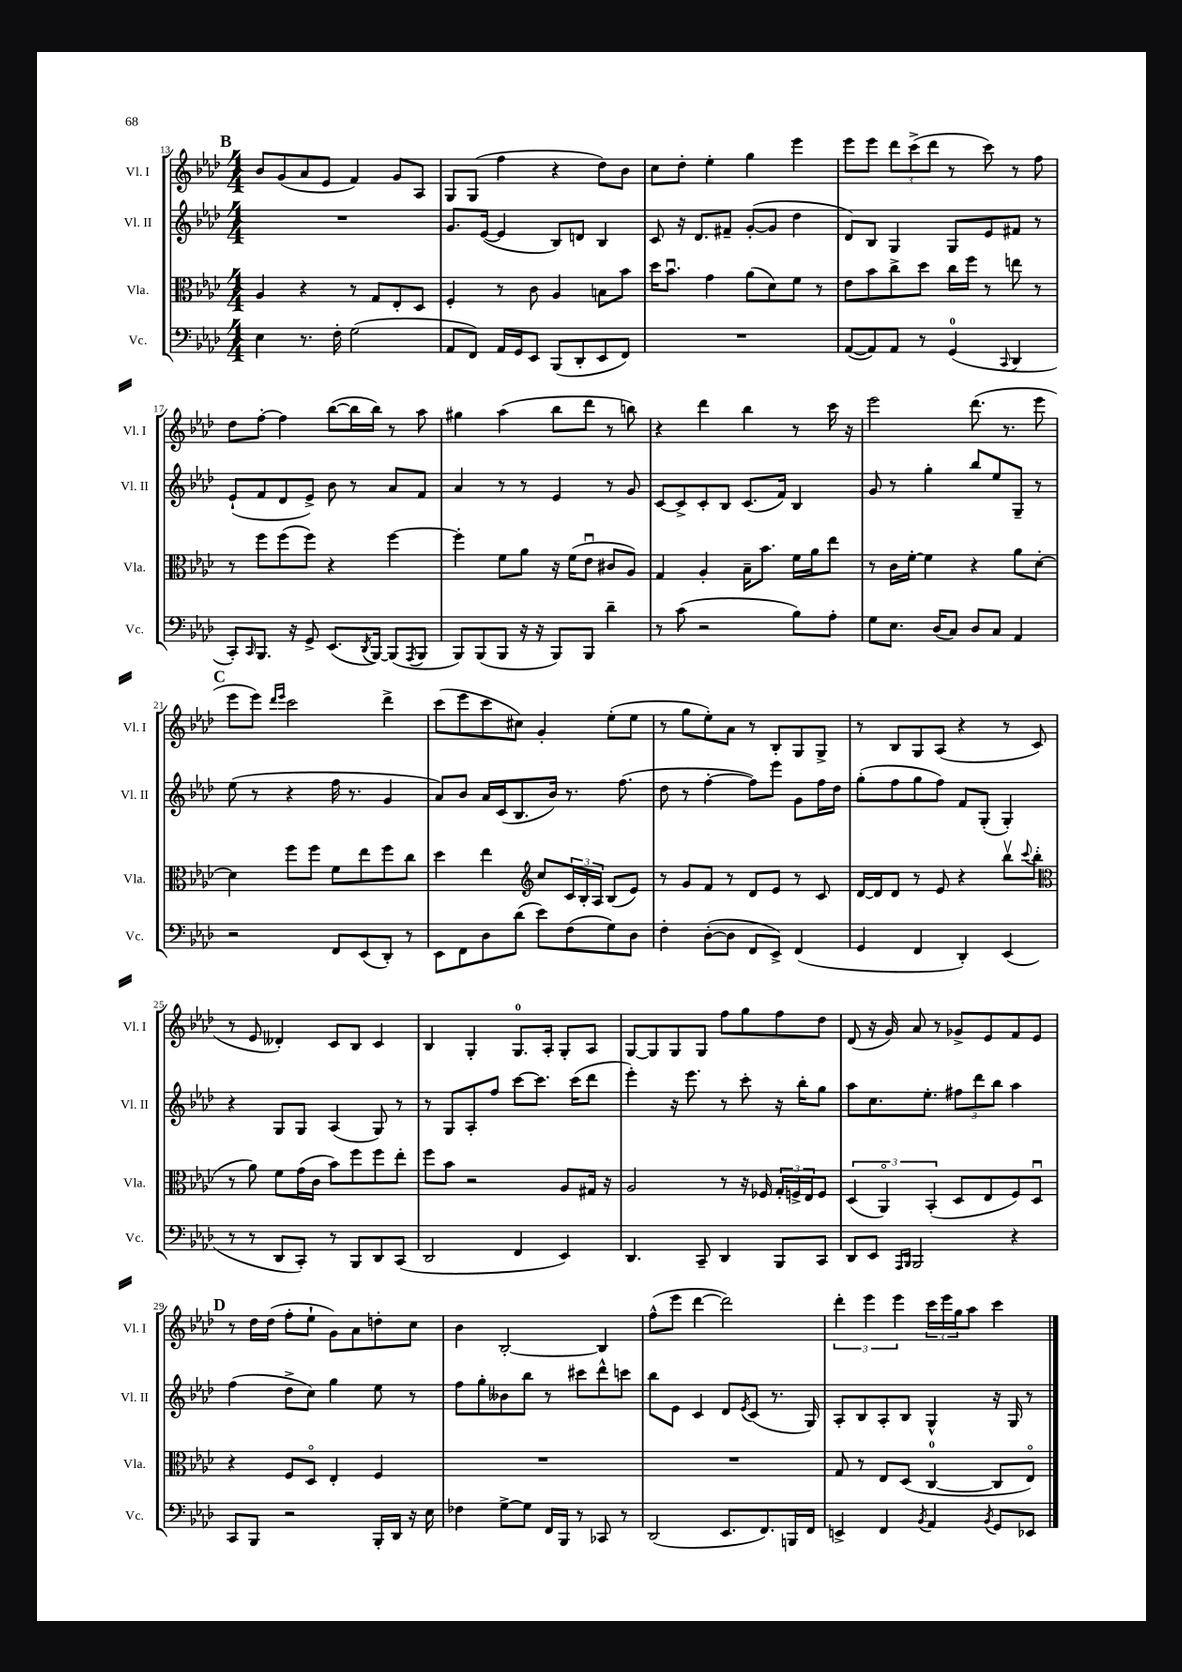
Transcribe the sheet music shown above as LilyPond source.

<<
\new StaffGroup <<
\new Staff = "s0" \with { instrumentName = "Vl. I" shortInstrumentName = "Vl. I" } {
    \clef treble \key aes \major \numericTimeSignature \time 4/4
    \mark \markup { \bold "B" } bes'8 g'8( aes'8 ees'8 f'4) g'8 aes8 |
    g8 g8( f''4 r4 des''8) bes'8 |
    c''8 des''8-. ees''4-. g''4 ees'''4 |
    ees'''8 ees'''8 \tuplet 3/2 { des'''8 c'''8->( des'''8 } r8 c'''8) r8 f''8 |
    des''8 f''8~-. f''4 bes''8~( bes''16 bes''16) r8 aes''8 |
    gis''4 aes''4( bes''8 des'''8 r8 b''8) |
    r4 des'''4 bes''4 r8 c'''16 r16 |
    ees'''2 des'''8.( r8. ees'''8 |
    \mark \markup { \bold "C" } ees'''8 ees'''8) \grace { des'''16 ees'''16 } c'''2 des'''4-> |
    c'''8( ees'''8 c'''8 cis''8) g'4-. ees''8-.( ees''8 |
    r8 g''8 ees''8-.) aes'8 r8 bes8-. g8 g8-> |
    r8 bes8 g8 aes8( r4 r8 c'8 |
    r8 ees'8 deses'4-.) c'8 bes8 c'4 |
    bes4 g4-. g8.-0 aes16-. g8-. aes8 |
    g8~ g8 g8 g8 f''8 g''8 f''8 des''8 |
    des'8( r16 g'16) aes'8 r8 ges'8-> ees'8 f'8 ees'8 |
    \mark \markup { \bold "D" } r8 des''16 des''16( f''8-. ees''8-! g'8) aes'8 d''8-. c''8 |
    bes'4 bes2~-. bes4 |
    f''8-^( ees'''8 des'''4~ des'''2) |
    \tuplet 3/2 { des'''4-. ees'''4 ees'''4 } \tuplet 3/2 { c'''16 ees'''16 g''16 } aes''8 c'''4 \bar "|." |
}
\new Staff = "s1" \with { instrumentName = "Vl. II" shortInstrumentName = "Vl. II" } {
    \clef treble \key aes \major \numericTimeSignature \time 4/4
    \mark \markup { \bold "B" } R1 |
    g'8. ees'16~( ees'4 bes8) d'8 bes4 |
    c'8 r16 des'8. fis'8-- g'8~-.( g'8 des''4 |
    des'8) bes8 g4 g8 ees'8 fis'8 r8 |
    ees'8-!( f'8 des'8 ees'8->) bes'8 r8 aes'8 f'8 |
    aes'4 r8 r8 ees'4 r8 g'8 |
    c'8~ c'8-> c'8-. bes8 c'8.( f'16) bes4 |
    g'8 r8 g''4-. bes''8 ees''8 g8-- r8 |
    \mark \markup { \bold "C" } ees''8( r8 r4 f''16 r8. g'4 |
    aes'8) bes'8 aes'16 c'16( bes8. bes'16) r8. f''8.( |
    des''8 r8 f''4~-. f''8) ees'''8 g'8 f''16 des''16 |
    g''8-.( f''8 g''8 f''8) f'8 g8-.( g4-.) |
    r4 g8 g8 aes4( g8) r8 |
    r8 g8 aes8-. f''8 c'''8~ c'''8. c'''16( des'''8 |
    ees'''4-.) r16 ees'''8. r8 c'''8-. r16 bes''16-. g''8 |
    aes''8 c''8. ees''8.-. \tuplet 3/2 { fis''8 des'''8 bes''8 } aes''4 |
    \mark \markup { \bold "D" } f''4( des''8-> c''8) g''4 ees''8 r8 |
    f''8 g''8-. beses'8 bes''8 r8 cis'''8 des'''8-^ c'''8 |
    bes''8 ees'8 c'4 des'8 \acciaccatura { ees'8 } c'8( r8. g16) |
    aes8-. bes8 aes8-. bes8 g4-^ r16 g16 r8 \bar "|." |
}
\new Staff = "s2" \with { instrumentName = "Vla." shortInstrumentName = "Vla." } {
    \clef alto \key aes \major \numericTimeSignature \time 4/4
    \mark \markup { \bold "B" } aes4 r4 r8 g8 ees8-. des8 |
    f4-. r8 c'8 aes4 b8 bes'8 |
    des''16 bes'8.\downbow g'4 aes'8( des'8) f'8 r8 |
    ees'8 bes'8 c''8-> des''8 c''16 f''16 r8 e''8 r8 |
    r8 f''8 f''8( f''8) r4 f''4~ |
    f''4-. f'8 aes'8 r16 f'16( ees'8\downbow cis'8 aes8) |
    g4 aes4-. bes16-- bes'8. f'16 aes'16 ees''8 |
    r8 c'16 f'16~-. f'4 r4 aes'8 des'8~-. |
    \mark \markup { \bold "C" } des'4 f''8 f''8 f'8 ees''8 f''8 c''8 |
    des''4 ees''4 \clef treble c''8 \tuplet 3/2 { c'16 bes16-. aes16 } bes8( ees'8) |
    r8 g'8 f'8 r8 des'8 ees'8 r8 c'8 |
    des'16~ des'16 des'8 r8 ees'8 r4 bes''8\upbow \appoggiatura { c'''8 } bes''8-.( |
    \clef alto r8 aes'8) f'8 g'16( c'16 bes'8) f''8 f''8 ees''8-. |
    f''8 bes'8 r2 aes8 gis16 r16 |
    aes2 r8 r16 fes16 \tuplet 3/2 { g16-. f16-> ees16 } f8 |
    \tuplet 3/2 { des4( aes,4\flageolet) bes,4-.( } des8 ees8 f8) des8\downbow |
    \mark \markup { \bold "D" } r4 f8 des8\flageolet ees4-. f4 |
    R1 |
    R1 |
    g8 r8 ees8 des8( c4-0~ c8 ees8\flageolet) \bar "|." |
}
\new Staff = "s3" \with { instrumentName = "Vc." shortInstrumentName = "Vc." } {
    \clef bass \key aes \major \numericTimeSignature \time 4/4
    \mark \markup { \bold "B" } ees4 r8. f16-. g2( |
    aes,8 f,8) aes,16 g,16 ees,8 bes,,8( des,8-. ees,8 f,8) |
    R1 |
    aes,8~( aes,8) aes,8 r8 g,4-0( \appoggiatura { c,8 } des,4 |
    c,8-.) \grace { c,16 } bes,,8. r16 g,8-> ees,8.( \acciaccatura { des,8 } bes,,16~) bes,,8( \acciaccatura { aes,,8 } bes,,8 |
    bes,,8) bes,,8( bes,,8 r16 r16 bes,,8) bes,,8 des'4-- |
    r8 c'8( r2 bes8) aes8-. |
    g8 ees8. des16( c8) des8 c8 aes,4 |
    \mark \markup { \bold "C" } r2 f,8 ees,8( des,8-.) r8 |
    ees,8 f,8 des8 des'8( ees'8) f8( g8) des8 |
    f4-. des8~-.( des8 f,8 ees,8->) f,4( |
    g,4 f,4 des,4-.) ees,4( |
    r8 r8 des,8 c,8-.) r8 bes,,8 des,8 c,8( |
    des,2 f,4 ees,4) |
    des,4. c,8-- des,4 bes,,8 c,8 |
    des,8 ees,8 \grace { aes,,16 bes,,16 } bes,,2 r4 |
    \mark \markup { \bold "D" } c,8 bes,,8 r2 bes,,16-. des,16 r16 ees16 |
    fes4 g8~-> g8 f,16 bes,,16 r8 ces,8 r8 |
    des,2( ees,8. f,8.) b,,16 f,16 |
    e,4-> f,4 \acciaccatura { bes,8 } aes,4 \acciaccatura { bes,8 } g,8 ees,8 \bar "|." |
}
>>
>>
\layout { \context { \Score currentBarNumber = #13 } }
